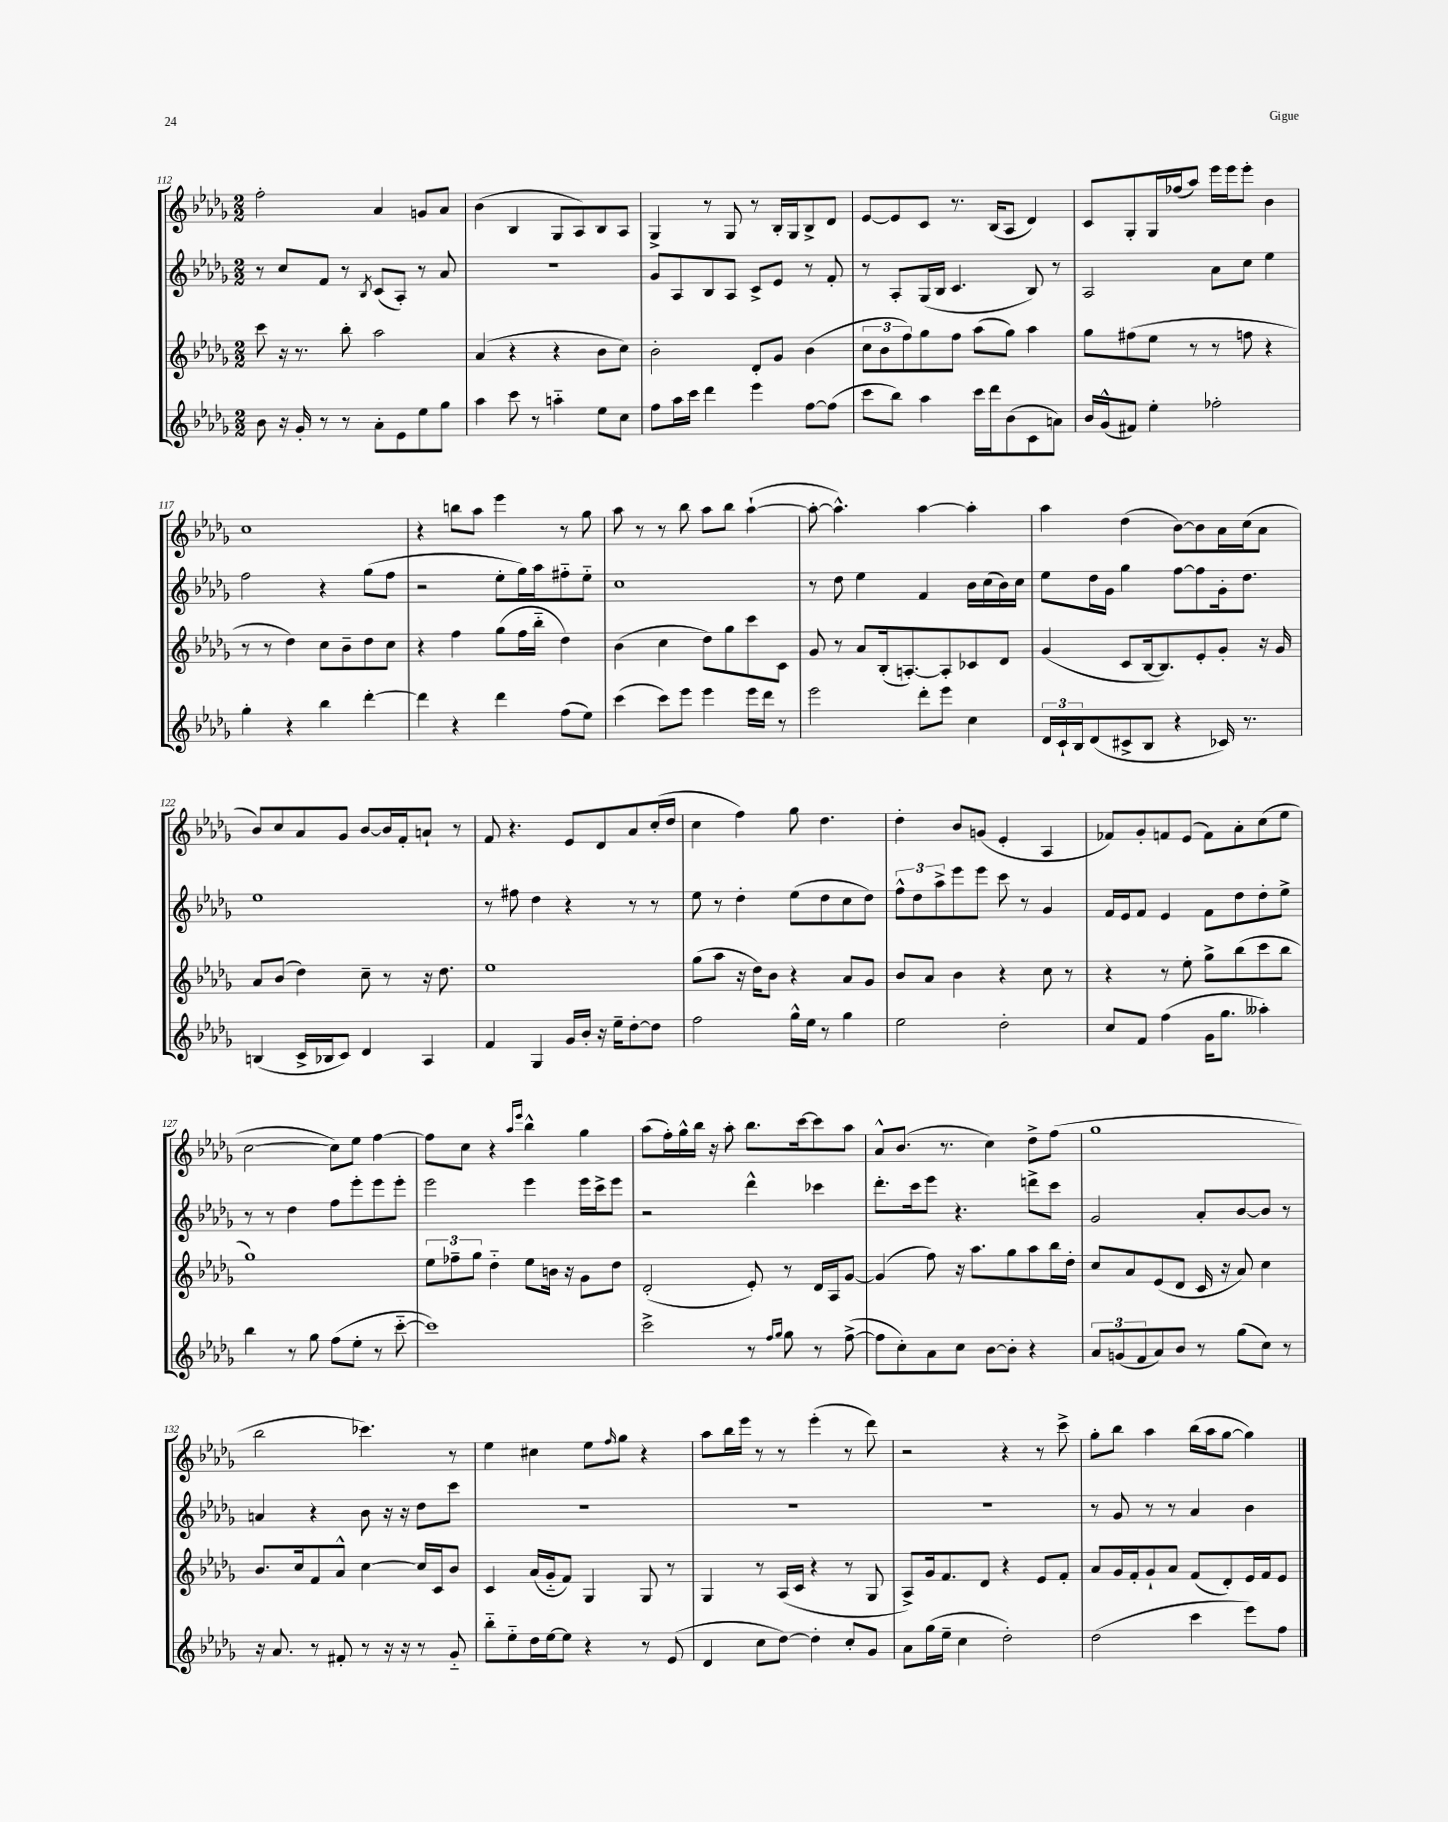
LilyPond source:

<<
\new StaffGroup <<
\new Staff = "s0" {
    \clef treble \key des \major \numericTimeSignature \time 2/2
    f''2-. aes'4 g'8 aes'8 |
    bes'4( bes4 ges8 aes8) bes8 aes8 |
    ges4-> r8 ges8 r8 bes16-. ges16 bes8-> des'8 |
    ees'8~ ees'8 c'8 r8. bes16( aes8 des'4) |
    c'8 ges8-. ges16 fes''16( aes''8) ees'''16 ees'''16 ees'''8-. bes'4 |
    c''1 |
    r4 b''8 aes''8 ees'''4 r8 ges''8 |
    aes''8 r8 r8 bes''8 aes''8 bes''8 aes''4~-!( |
    aes''8~-. aes''4.-^) aes''4~ aes''4-. |
    aes''4 des''4( bes'8~) bes'8 aes'16 c''16( aes'8 |
    bes'8) c''8 aes'8 ges'8 bes'8~ bes'16 f'16-. a'8-! r8 |
    f'8 r4. ees'8 des'8 aes'8 c''16-.( des''16 |
    c''4 f''4) ges''8 des''4. |
    des''4-. bes'8 g'8( ees'4-. aes4 |
    fes'8) ges'8-. f'8 ees'8( f'8) aes'8-. c''8( ees''8 |
    c''2~ c''8) ees''8 f''4~ |
    f''8 c''8 r4 \grace { aes''16 ees'''16 } bes''4-^ ges''4 |
    aes''8( f''16-.) ges''16-^ bes''16 r16 aes''8-. bes''8. c'''16~ c'''8 aes''8 |
    aes'8-^ bes'8.( r8. c''4) des''8-> f''8( |
    ges''1 |
    bes''2 ces'''4.) r8 |
    ees''4 cis''4 ees''8 \grace { f''16 } ges''8 r4 |
    aes''8 bes''16 ees'''16 r8 r8 ees'''4-.( r8 des'''8) |
    r2 r4 r8 c'''8-> |
    ges''8-. bes''8 aes''4 bes''16( aes''16 ges''8~ ges''4) \bar "|." |
}
\new Staff = "s1" {
    \clef treble \key des \major \numericTimeSignature \time 2/2
    r8 c''8 f'8 r8 \acciaccatura { bes8 } c'8( aes8-.) r8 aes'8 |
    R1 |
    ges'8 aes8 bes8 aes8 c'8-> ees'8 r8 f'8-. |
    r8 aes8-. ges16( bes16 c'4. bes8) r8 |
    aes2 aes'8 c''8 ees''4 |
    f''2 r4 ges''8( f''8 |
    r2 ees''8-. ges''16) aes''16 fis''8-_ ees''8-_ |
    c''1 |
    r8 des''8 ees''4 f'4 bes'16 c''16( bes'16) c''16 |
    ees''8 des''16 ges'16 ges''4 f''8~ f''8 ges'16-. des''8. |
    ees''1 |
    r8 fis''8 des''4 r4 r8 r8 |
    ees''8 r8 des''4-. ees''8( des''8 c''8 des''8) |
    \tuplet 3/2 { f''8-^ des''8 aes''8-> } ees'''8 ees'''8 c'''8 r8 ges'4 |
    f'16 ees'16 f'8 ees'4 f'8 des''8 des''8-. ees''8-> |
    r8 r8 des''4 f''8 ees'''8-. ees'''8 ees'''8-. |
    ees'''2 ees'''4 ees'''16 c'''16-> ees'''8 |
    r2 des'''4-^ ces'''4 |
    des'''8.-. c'''16 ees'''8 r4. d'''8-> c'''8 |
    ges'2 aes'8-. bes'8~ bes'8 r8 |
    a'4 r4 bes'8 r16 r16 des''8 c'''8 |
    R1 |
    R1 |
    R1 |
    r8 ges'8 r8 r8 aes'4 bes'4 \bar "|." |
}
\new Staff = "s2" {
    \clef treble \key des \major \numericTimeSignature \time 2/2
    c'''8 r16 r8. bes''8-. aes''2 |
    aes'4( r4 r4 bes'8 c''8) |
    bes'2-. des'8-. ges'8 bes'4( |
    \tuplet 3/2 { c''8 bes'8 f''8) } ges''8 f''8 aes''8( ges''8) aes''4 |
    ges''8 fis''8( ees''8 r8 r8 f''8 r4 |
    r8 r8 des''4) c''8 bes'8-- des''8 c''8 |
    r4 f''4 ges''8( f''16 bes''16-_ des''4) |
    bes'4( c''4 des''8) ges''8 c'''8 c'8 |
    ges'8 r8 aes'8 bes16-.( a8.~-.) a8-. ces'8 des'8 |
    ges'4( c'8 bes16~ bes8.) ees'8-. ges'8-. r16 ges'16 |
    aes'8 bes'8( des''4) c''8-- r8 r16 des''8. |
    ees''1 |
    ges''8( aes''8 r16 des''16) bes'8 r4 aes'8 ges'8 |
    bes'8 aes'8 bes'4 r4 c''8 r8 |
    r4 r8 ees''8-. ges''8-> bes''8( c'''8 bes''8 |
    ges''1) |
    \tuplet 3/2 { ees''8 fes''8-- ges''8 } des''4-_ ees''8 b'16 r16 ges'8 des''8 |
    des'2-.( ees'8-.) r8 des'16 aes16 ges'8~ |
    ges'4( f''8) r16 aes''8. ges''8 aes''8 bes''16 des''16-. |
    c''8 aes'8 ees'8( des'8 c'16 r16 aes'8) c''4 |
    bes'8. c''16 f'8 aes'8-^ c''4~ c''16 c'16 bes'8 |
    c'4 aes'16( ges'16-_ f'8) ges4 ges8 r8 |
    ges4 r8 aes16( c'16 r4 r8 ges8 |
    aes8->) ges'16 f'8. des'8 r4 ees'8 f'8-. |
    aes'8 ges'16 f'16-. ges'8-! aes'8 f'8( des'8-.) ees'16 f'16 ees'8 \bar "|." |
}
\new Staff = "s3" {
    \clef treble \key des \major \numericTimeSignature \time 2/2
    bes'8 r16 ges'16-. r8 r8 aes'8-. ees'8 ees''8 ges''8 |
    aes''4 c'''8 r8 a''4-_ ees''8 c''8 |
    f''8 aes''16 c'''16 des'''4 ees'''4 f''8~ f''8( |
    c'''8 bes''8) aes''4 c'''16 des'''16 bes'8( c'8 a'8) |
    bes'16 ges'16-^( fis'8) ees''4-. fes''2-. |
    ges''4-. r4 bes''4 des'''4~-. |
    des'''4 r4 des'''4 f''8( ees''8) |
    c'''4( c'''8) ees'''8 ees'''4 ees'''16 des'''16 r8 |
    ees'''2 des'''8-. ees'''8 c''4 |
    \tuplet 3/2 { des'16 c'16-! bes16 } des'8( cis'8-> bes8 r4 ces'16) r8. |
    b4( c'16-> bes16 c'8) des'4 aes4 |
    f'4 ges4 ges'16 bes'16-. r16 ees''16-- des''8~-. des''8 |
    f''2 ges''16-^ ees''16 r8 ges''4 |
    ees''2 des''2-. |
    c''8 f'8 f''4( ges'16 ges''8. aeses''4-.) |
    bes''4 r8 ges''8 f''8( ees''8-. r8 c'''8~-_ |
    c'''1) |
    c'''2-> r8 \grace { f''16 ges''16 } ges''8 r8 f''8~->( |
    f''8 c''8-.) aes'8 c''8 bes'8~ bes'8-. r4 |
    \tuplet 3/2 { aes'8 g'8( f'8 } aes'8) bes'8 r8 ges''8( c''8) r8 |
    r16 aes'8. r8 fis'8-. r8 r16 r16 r8 ges'8-_ |
    bes''8-_ ees''8-_ des''16 ees''16~ ees''8 r4 r8 ees'8( |
    des'4 c''8 des''8~) des''4-. c''8-. ges'8 |
    aes'8 ges''16( ees''16-- c''4 des''2-.) |
    des''2( c'''4 ees'''8) f''8 \bar "|." |
}
>>
>>
\layout { \context { \Score currentBarNumber = #112 } }
